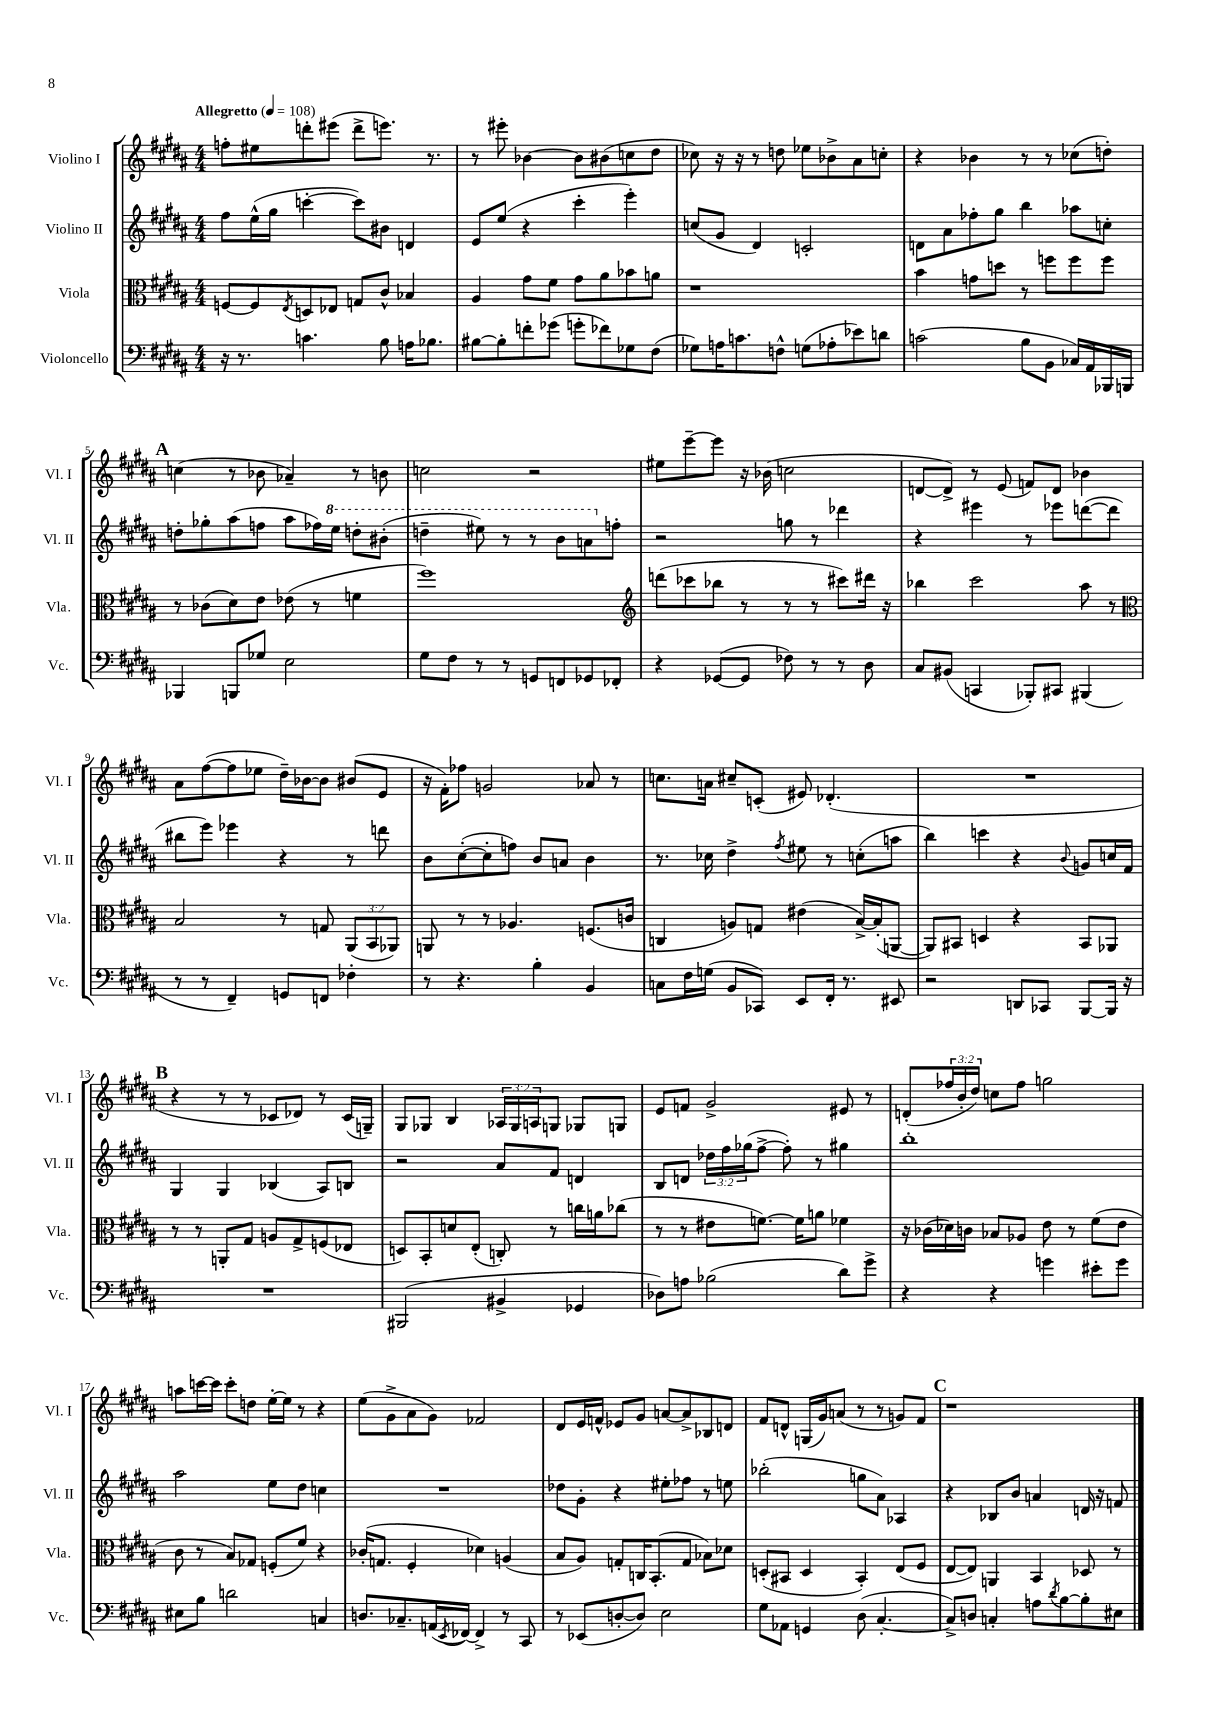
<<
\new StaffGroup <<
\new Staff = "s0" \with { instrumentName = "Violino I" shortInstrumentName = "Vl. I" } {
    \clef treble \key b \major \numericTimeSignature \time 4/4 \override Staff.TupletNumber.text = #tuplet-number::calc-fraction-text \tempo "Allegretto" 4 = 108
    f''8-. eis''8 d'''8-. eis'''8( d'''8-> e'''8.) r8. |
    r8 eis'''8-. bes'4~ bes'8 bis'8( c''8 dis''8 |
    ces''8) r16 r16 r8 d''8 ees''8 bes'8-> ais'8 c''8-. |
    r4 bes'4 r8 r8 ces''8( d''8-.) |
    \mark \markup { \bold "A" } c''4( r8 bes'8 aes'4--) r8 b'8 |
    c''2 r2 |
    eis''8 e'''8~-- e'''8 r16 bes'16( c''2 |
    d'8~ d'8->) r8 e'8( f'8) d'8 bes'4 |
    ais'8 fis''8~( fis''8 ees''8 dis''16--) bes'16~ bes'8 bis'8( e'8 |
    r16 fis'16-.) fes''8 g'2 aes'8 r8 |
    c''8. a'16 cis''8-- c'8-.( eis'8) des'4.-.( |
    R1 |
    \mark \markup { \bold "B" } r4 r8 r8 ces'8 des'8) r8 ces'16( g16--) |
    gis8 ges8 b4 \tuplet 3/2 { aes16 ges16 a16 } g8 ges8 g8 |
    e'8 f'8 gis'2-> eis'8 r8 |
    d'8-.( \tuplet 3/2 { fes''16 b'16-. dis''16) } c''8 fes''8 g''2 |
    a''8 c'''16~ c'''16 c'''8-. d''8 e''16~-. e''16 r8 r4 |
    e''8( gis'8-> ais'8 gis'8) fes'2 |
    dis'8 e'16 f'16-^ ees'8 gis'8 a'8~ a'8-> bes8 d'8 |
    fis'8 d'8-^ g16( gis'16) a'8( r8 r8 g'8) fis'8 |
    \mark \markup { \bold "C" } r1 \bar "|." |
}
\new Staff = "s1" \with { instrumentName = "Violino II" shortInstrumentName = "Vl. II" } {
    \clef treble \key b \major \numericTimeSignature \time 4/4 \override Staff.TupletNumber.text = #tuplet-number::calc-fraction-text
    fis''8 e''16-^( gis''16 c'''4~-. c'''8) bis'8 d'4 |
    e'8 e''8( r4 cis'''4-. e'''4-.) |
    c''8( gis'8 dis'4) c'2-. |
    d'8 ais'8 fes''8-. gis''8 b''4 aes''8 c''8-. |
    \mark \markup { \bold "A" } d''8-. ges''8-. ais''8( f''8 ais''8 fes''16) \ottava #1 e'''16 d'''8-. bis''8-.( |
    d'''4-- eis'''8) r8 r8 b''8 a''8 \ottava #0 f''8-. |
    r2 g''8 r8 des'''4 |
    r4 eis'''4 r8 ees'''8 d'''8~( d'''8 |
    bis''8 e'''8) ees'''4 r4 r8 d'''8 |
    b'8 cis''8~-.( cis''8-. f''8) b'8 a'8 b'4 |
    r8. ces''16 dis''4-> \acciaccatura { fis''8 } eis''8 r8 c''8-.( a''8 |
    b''4) c'''4 r4 \appoggiatura { b'8 } g'8 c''16 fis'16 |
    \mark \markup { \bold "B" } gis4 gis4 bes4( ais8) b8 |
    r2 ais'8 fis'8 d'4 |
    b8 d'8 \tuplet 3/2 { des''16 fis''16 ges''16( } fis''8~-> fis''8-.) r8 gis''4 |
    b''1-. |
    ais''2 e''8 dis''8 c''4 |
    R1 |
    des''8 gis'8-. r4 eis''8-. fes''8 r8 e''8 |
    bes''2-.( g''8 ais'8) aes4 |
    \mark \markup { \bold "C" } r4 bes8 b'8 a'4 d'16 r16 f'8 \bar "|." |
}
\new Staff = "s2" \with { instrumentName = "Viola" shortInstrumentName = "Vla." } {
    \clef alto \key b \major \numericTimeSignature \time 4/4 \override Staff.TupletNumber.text = #tuplet-number::calc-fraction-text
    f8~ f8 \acciaccatura { e8 } d8 ees8 g8 cis'8-^ bes4 |
    ais4 gis'8 fis'8 gis'8 ais'8 bes'8 a'8 |
    r1 |
    b'4 g'8 d''8 r8 f''8 f''8 f''8 |
    \mark \markup { \bold "A" } r8 ces'8( dis'8) e'8 ees'8( r8 f'4 |
    fis''1) |
    \clef treble d'''8( ces'''8 bes''8 r8 r8 r8 cis'''8) dis'''16 r16 |
    bes''4 cis'''2 ais''8 r8 |
    \clef alto b2 r8 g8 \tuplet 3/2 { ais,8( b,8 aes,8) } |
    a,8 r8 r8 aes4. f8.( c'16 |
    c4 a8) g8 eis'4( b16~->) b16-.( a,8~ |
    a,8) bis,8 d4 r4 bis,8 aes,8 |
    \mark \markup { \bold "B" } r8 r8 a,8-. gis8 a8 gis8-> f8( ees8 |
    d8) b,8-. d'8 e8-.( c8-.) r8 c''16 a'16 ces''8( |
    r8 r8 eis'8 f'8.~) f'16 a'8 fes'4 |
    r16 ces'16( des'16) c'16 bes8 aes8 e'8 r8 fis'8( e'8 |
    cis'8 r8 b8) ges8 f8-.( fis'8) r4 |
    ces'16-.( g8. fis4-. des'4) a4( |
    b8 ais8) g8-. c16 b,8.-.( g8 bes8) des'8 |
    d8-.( bis,8 d4 bis,4-.) e8( fis8 |
    \mark \markup { \bold "C" } e8~ e8) a,4 b,4 des8 r8 \bar "|." |
}
\new Staff = "s3" \with { instrumentName = "Violoncello" shortInstrumentName = "Vc." } {
    \clef bass \key b \major \numericTimeSignature \time 4/4
    r16 r8. c'4. b8 a16 bes8. |
    bis8~ bis8-. f'8-. ges'8( g'8-. fes'8) ges8 fis8( |
    ges8) a16 c'8. f8-^ g8( aes8-. ees'8) d'8 |
    c'2( b8 b,8 ces16) ais,16 bes,,16 b,,16 |
    \mark \markup { \bold "A" } bes,,4 b,,8 ges8 e2 |
    gis8 fis8 r8 r8 g,8 f,8 ges,8 fes,8-. |
    r4 ges,8~( ges,8 fes8) r8 r8 dis8 |
    cis8 bis,8( c,4 bes,,8-.) cis,8 bis,,4( |
    r8 r8 fis,4--) g,8 f,8 fes4-. |
    r8 r4. b4-. b,4 |
    c8 fis16 g16( b,8 ces,8) e,8 fis,16-. r8. eis,8 |
    r2 d,8 ces,8 b,,8~ b,,16 r16 |
    \mark \markup { \bold "B" } R1 |
    bis,,2( bis,4-> ges,4 |
    des8) a8 bes2( dis'8) gis'8-> |
    r4 r4 g'4 eis'8-. g'8 |
    eis8 b8 d'2 c4 |
    d8. ces8.-- a,16( \acciaccatura { e,8 } fes,16~) fes,4-> r8 cis,8 |
    r8 ees,8( d8~-. d8) e2 |
    gis8 aes,8 g,4 dis8( cis4.~-. |
    \mark \markup { \bold "C" } cis8->) d8 c4-. a8 \acciaccatura { dis'8 } b8~ b8-. eis8 \bar "|." |
}
>>
>>
